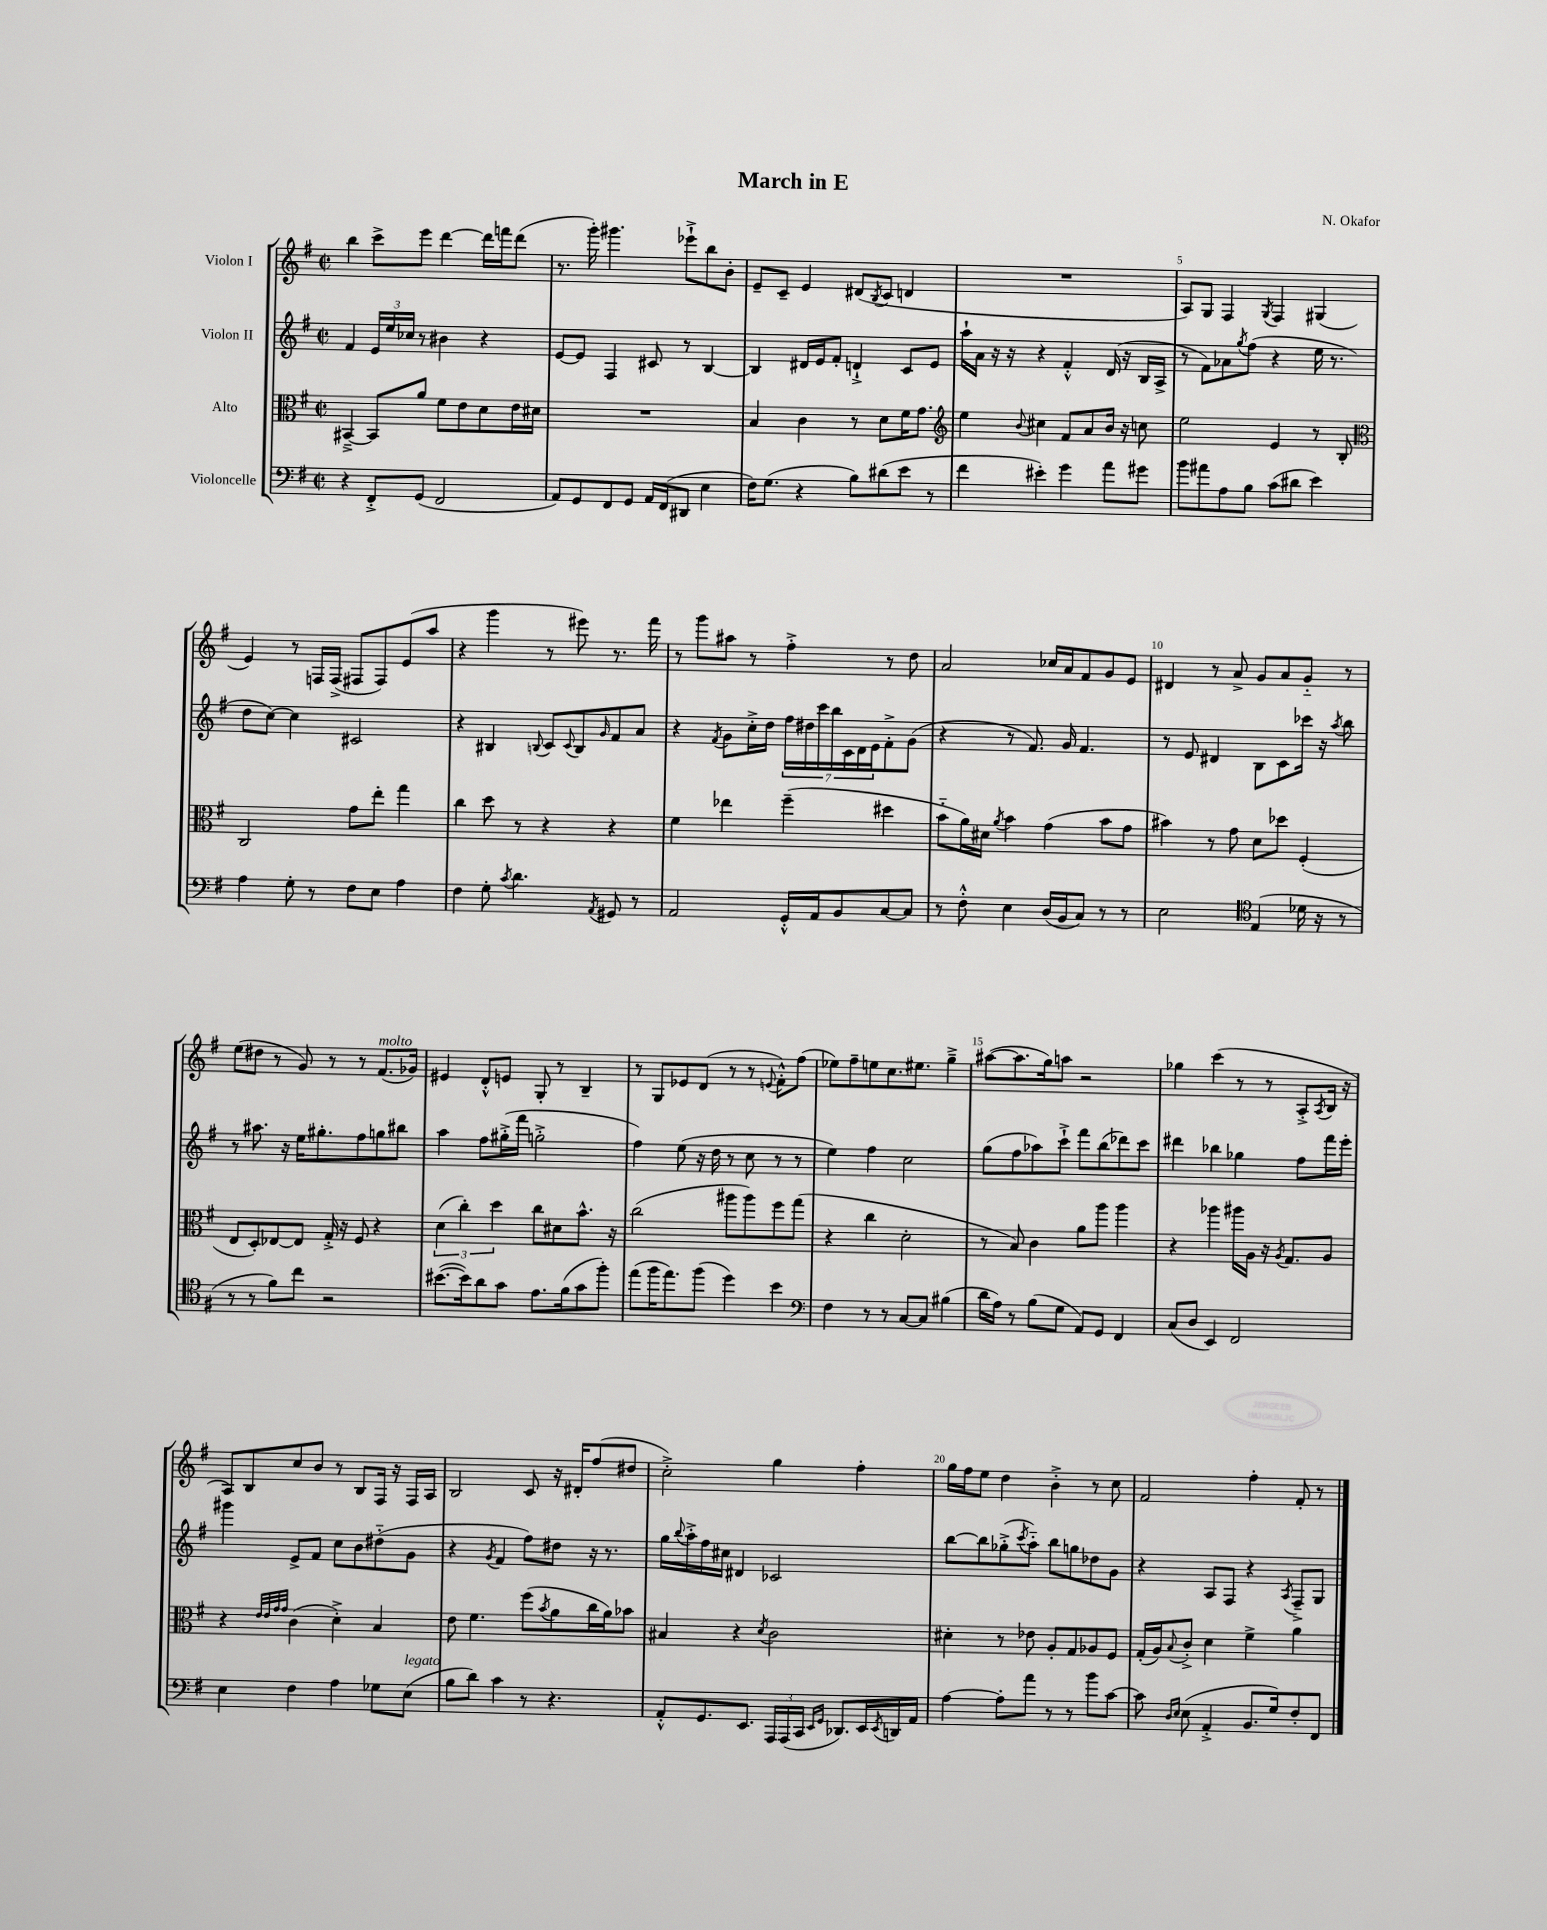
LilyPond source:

\header { title = "March in E" composer = "N. Okafor" }
<<
\new StaffGroup <<
\new Staff = "s0" \with { instrumentName = "Violon I" } {
    \clef treble \key g \major \defaultTimeSignature \time 2/2
    b''4 c'''8-> e'''8 d'''4~ d'''16 f'''16 d'''8( |
    r8. g'''16-.) gis'''4. ees'''8-!-> b''8 b'8-. |
    e'8-- c'8-- e'4 dis'8( \acciaccatura { b8 } c'8 d'4 |
    R1 |
    a8) g8 fis4 \acciaccatura { g8 } fis4 gis4( |
    e'4) r8 f16 f16->( fis8 fis8) e'8( a''8 |
    r4 g'''4 r8 eis'''8) r8. fis'''16 |
    r8 g'''8 ais''8 r8 fis''4-.-> r8 d''8 |
    a'2 ces''16 a'16 fis'8 g'8 e'8 |
    dis'4 r8 a'8-> g'8 a'8 g'8-_ r8 |
    e''8( dis''8 r8 g'8) r8 r8 fis'8.^\markup { \italic "molto" }( ges'16) |
    eis'4 d'8-.-^ e'8 g8-. r8 b4-- |
    r8 g8 ees'8 d'8( r8 r8 \appoggiatura { e'8 } fis'8-.-^) fis''8( |
    ees''8) fis''8-- e''8 c''8. eis''8. g''4---> |
    ais''8~( ais''8. g''16) a''8 r2 |
    ges''4 c'''4( r8 r8 a8-.-> \acciaccatura { a8 } b16 r16 |
    a8) b8 c''8 b'8 r8 b8 fis16 r16 fis16 a16 |
    b2 c'8 r16 dis'16-. fis''8( dis''8 |
    c''2-.->) g''4 fis''4-. |
    g''16 fis''16 e''8 d''4 b'4-.-> r8 c''8 |
    fis'2 fis''4-. fis'8-. r8 \bar "|." |
}
\new Staff = "s1" \with { instrumentName = "Violon II" } {
    \clef treble \key g \major \defaultTimeSignature \time 2/2
    fis'4 \tuplet 3/2 { e'16 e''16 ces''16 } r8 bis'4 r4 |
    e'8~ e'8 fis4 cis'8 r8 b4~ |
    b4 dis'16 e'16 fis'8-. d'4-!-> c'8 e'8 |
    a''16-! a'16 r16 r16 r4 fis'4-.-^ d'16( r16 b16 a16-> |
    r8 fis'8) aes'8 \acciaccatura { g''8 } fis''8( r4 e''16 r8. |
    d''8 c''8~) c''4 cis'2 |
    r4 bis4 \appoggiatura { b8 } c'8 \appoggiatura { c'8 } b8 \grace { g'16 } fis'8 a'8 |
    r4 \acciaccatura { fis'8 } g'8 c''16-.-> d''16 \tuplet 7/4 { fis''16 dis''16 c'''16 b''16 c'16 d'16 e'16 } fis'8-.-> g'8( |
    r4 r8 fis'8.) g'16 fis'4. |
    r8 e'8 dis'4 b8 c'8 ces'''16 r16 \acciaccatura { a''8 } b''8 |
    r8 ais''8. r16 e''16 gis''8.-. fis''8 g''8 bis''8 |
    a''4 fis''8 gis''16-.->( fis'''16 g''2-.-> |
    fis''4) e''8( r16 d''16 r8 c''8 r8 r8 |
    e''4) fis''4 c''2 |
    g''8( fis''8 aes''8) c'''8-!-> fis'''8 b''8( des'''8) c'''8 |
    dis'''4 bes''4 ges''4 fis''8 fis'''16 e'''16-. |
    gis'''4 e'8-> fis'8 c''8 b'8 dis''8-_( g'8 |
    r4 \acciaccatura { g'8 } fis'4 fis''8) dis''8 r16 r8. |
    g''16 \appoggiatura { b''8 } a''16-.-> fis''16 cis''16 dis'4 ces'2 |
    b''8~ b''8 ges''8-.->( \acciaccatura { c'''8 } a''8-_) b''8 g''8 des''8 g'8 |
    r4 a8 fis8 r4 \acciaccatura { a8 } fis8---> g8 \bar "|." |
}
\new Staff = "s2" \with { instrumentName = "Alto" } {
    \clef alto \key g \major \defaultTimeSignature \time 2/2
    bis,4~---> bis,8 a'8 fis'8 e'8 d'8 e'16 dis'16 |
    R1 |
    b4 c'4 r8 d'8 fis'16 g'8. |
    \clef treble e''4 \appoggiatura { b'8 } cis''4 fis'8 a'8 b'16 r16 c''8 |
    e''2 e'4 r8 b8-. |
    \clef alto c2 g'8 e''8-. g''4 |
    c''4 d''8 r8 r4 r4 |
    fis'4 ees''4 fis''4--( dis''4 |
    b'8-_ a'16) dis'16 \acciaccatura { a'8 } b'4 g'4( b'8 g'8 |
    bis'4) r8 g'8 d'8 des''8 fis4-.( |
    e8 d8-.) ees8~ ees8 g16-.-> r16 fis8 r4 |
    \tuplet 3/2 { d'4( c''4-.) d''4 } c''8 dis'8 b'8.-^ r16 |
    c''2( ais''8 ais''8) fis''8 g''8( |
    r4 c''4 d'2-. |
    r8 b8) c'4 a'8 a''8 a''4 |
    r4 aes''4 ais''16 a16 r16 \acciaccatura { a8 } g8. a8 |
    r4 \grace { e'32 e'32 g'32 g'32 } c'4( d'4-.->) b4 |
    e'8 fis'4. fis''8( \acciaccatura { b'8 } a'8 c''16 a'16) bes'8 |
    bis4 r4 \acciaccatura { d'8 } c'2 |
    dis'4-. r8 ees'8 a8-. g8 aes8 fis8 |
    g16-.( a16) \appoggiatura { b8 } c'8-.-> d'4 fis'4-> a'4 \bar "|." |
}
\new Staff = "s3" \with { instrumentName = "Violoncelle" } {
    \clef bass \key g \major \defaultTimeSignature \time 2/2
    r4 fis,8-.-> g,8( fis,2 |
    a,8) g,8 fis,8 g,8 a,16 fis,16( dis,8 e4 |
    fis16) g8.( r4 b8) dis'8( e'8 r8 |
    fis'4 eis'4-.) g'4 a'8 gis'8 |
    b'8 ais'8 a8 b8 c'8( dis'8 e'4) |
    a4 g8-. r8 fis8 e8 a4 |
    fis4 g8-. \acciaccatura { c'8 } d'4. \acciaccatura { a,8 } gis,8 r8 |
    a,2 g,16-.-^ a,16 b,8 c8~ c8 |
    r8 fis8-.-^ e4 d16( b,16 c8) r8 r8 |
    e2 \clef tenor e4( des'16 r16 r8 |
    r8 r8 fis'8) c''8 r2 |
    bis'8.~( bis'16) a'8 g'8 e'8. fis'16( g'8 fis''8-.) |
    e''8( fis''16 e''8.) fis''8( d''4) b'4 |
    \clef bass fis4 r8 r8 c8~ c8 bis4( |
    d'16 a16) r8 b8( g8 a,8) g,8 fis,4 |
    c8( d8 e,4) fis,2 |
    e4 fis4 a4 ges8 e8^\markup { \italic "legato" }( |
    b8 d'8) c'4 r8 r4. |
    a,8-.-^ g,8. e,8. \tuplet 3/2 { a,,16 a,,16( c,16 } \grace { e,16 g,16 } des,8.) e,16 \acciaccatura { e,8 } d,16 a,16 |
    a4~ a8-. a'8 r8 r8 b'8 c'8~ |
    c'8 \grace { d16 e16 } e8( a,4-.-> b,8. g16) fis8-. fis,8 \bar "|." |
}
>>
>>
\layout { \context { \Score \override BarNumber.break-visibility = ##(#f #t #t) barNumberVisibility = #(every-nth-bar-number-visible 5) } }
